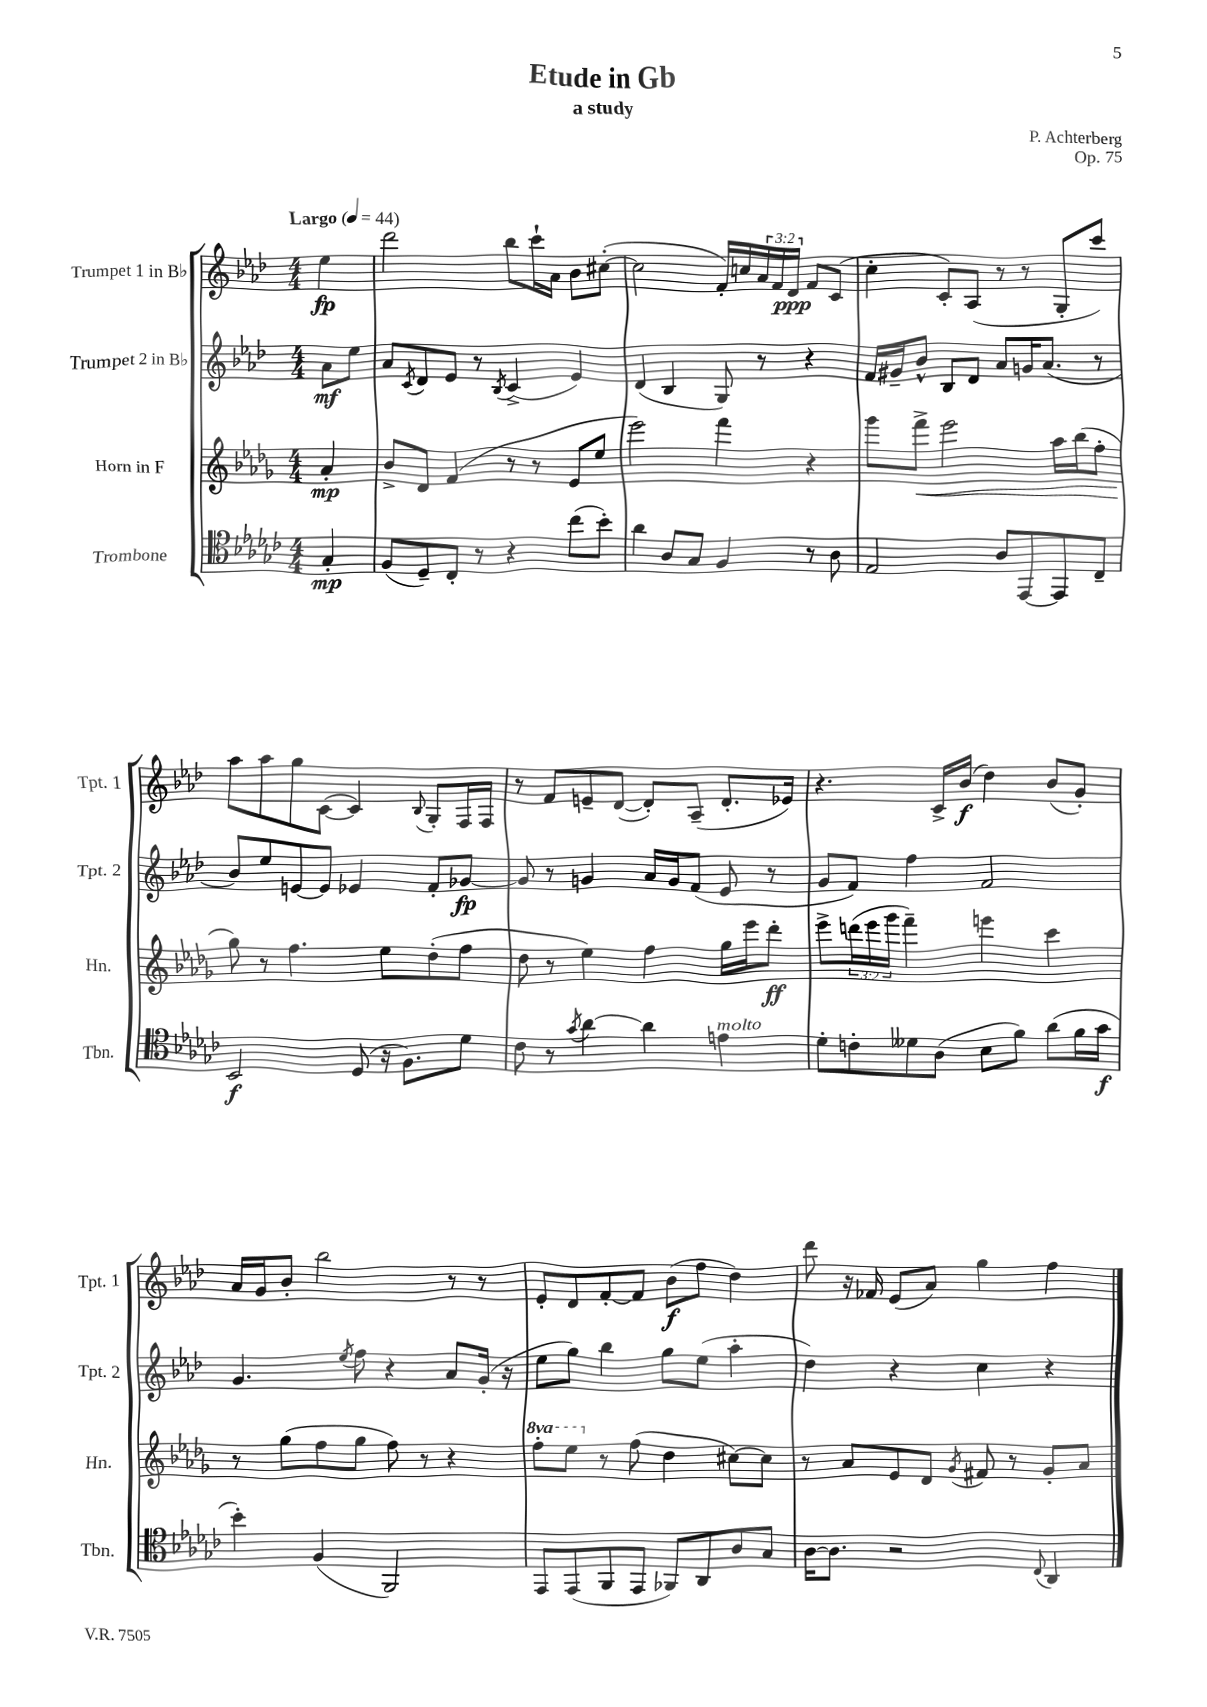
\header { title = "Etude in Gb" composer = "P. Achterberg" subtitle = "a study" opus = "Op. 75" }
<<
\new StaffGroup <<
\new Staff = "s0" \with { instrumentName = "Trumpet 1 in Bb" shortInstrumentName = "Tpt. 1" } {
    \clef treble \key aes \major \numericTimeSignature \time 4/4 \override Staff.TupletNumber.text = #tuplet-number::calc-fraction-text \partial 4 \tempo "Largo" 4 = 44
    ees''4\fp |
    des'''2 bes''8 c'''16-! aes'16 bes'8 cis''8~-.( |
    cis''2 f'16-.) c''16 \tuplet 3/2 { aes'16 f'16 des'16\ppp } f'8 c'8( |
    c''4-. c'8-.) aes8( r8 r8 g8-. c'''8) |
    aes''8 aes''8 g''8 c'8~( c'4) \appoggiatura { bes8 } g8-. f16 f16 |
    r8 f'8 e'8-- des'8~( des'8-.) aes8--( des'8.-. ees'16) |
    r4. c'16-> bes'16\f( des''4) bes'8( g'8-.) |
    aes'16 g'16 bes'8-. bes''2 r8 r8 |
    ees'8-. des'8 f'8~-. f'8 bes'8\f( f''8 des''4) |
    des'''8 r16 fes'16 ees'8( aes'8) g''4 f''4 \bar "|." |
}
\new Staff = "s1" \with { instrumentName = "Trumpet 2 in Bb" shortInstrumentName = "Tpt. 2" } {
    \clef treble \key aes \major \numericTimeSignature \time 4/4 \partial 4
    aes'8\mf ees''8 |
    aes'8 \acciaccatura { c'8 } des'8 ees'8 r8 \acciaccatura { bes8 } c'4->( ees'4) |
    des'4( bes4 g8) r8 r4 |
    f'16 gis'16-- bes'8-^ bes8 des'8 aes'8 g'16 aes'8.( r8 |
    bes'8) ees''8 e'8~ e'8 ees'4 f'8-. ges'8~\fp |
    ges'8 r8 g'4 aes'16 g'16 f'8( ees'8 r8 |
    g'8 f'8) f''4 f'2 |
    g'4. \acciaccatura { ees''8 } f''8 r4 aes'8 g'16-.( r16 |
    ees''8 g''8) bes''4 g''8 ees''8( aes''4-. |
    des''4) r4 c''4 r4 \bar "|." |
}
\new Staff = "s2" \with { instrumentName = "Horn in F" shortInstrumentName = "Hn." } {
    \clef treble \key des \major \numericTimeSignature \time 4/4 \override Staff.TupletNumber.text = #tuplet-number::calc-fraction-text \set Staff.ottavationMarkups = #ottavation-simple-ordinals \partial 4
    aes'4-.\mp |
    bes'8-> des'8 f'4( r8 r8 ees'8 ees''8 |
    ees'''2) f'''4 r4 |
    ges'''8 f'''8->\< ees'''2 aes''16 bes''16( f''8-. |
    ges''8\!) r8 f''4. ees''8 des''8-.( f''8 |
    des''8 r8 ees''4) f''4 ges''16 ees'''16 des'''8-.\ff |
    ees'''8-> \tuplet 3/2 { d'''16( ees'''16 ges'''16 } f'''4--) e'''4 c'''4 |
    r8 ges''8( f''8 ges''8 f''8) r8 r4 |
    \ottava #1 f'''8-. ees'''8 \ottava #0 r8 f''8( des''4 cis''8~) cis''8 |
    r8 aes'8 ees'8 des'8 \acciaccatura { ges'8 } fis'8 r8 ges'8-. aes'8 \bar "|." |
}
\new Staff = "s3" \with { instrumentName = "Trombone" shortInstrumentName = "Tbn." } {
    \clef tenor \key ges \major \numericTimeSignature \time 4/4 \partial 4
    ges4-.\mp |
    f8( des8--) ces8-. r8 r4 ces''8( bes'8-.) |
    aes'4 aes8 ges8 f4 r8 aes8 |
    ees2 aes8 ees,8~ ees,8 ces8-- |
    bes,2\f des8( r16 f8.) des'8 |
    ces'8 r8 \acciaccatura { ges'8 } aes'4~ aes'4 e'4^\markup { \italic "molto" } |
    des'8-. c'8-. deses'8 aes8( bes8 f'8) aes'8( f'16 ges'16\f |
    bes'4-.) f4( f,2) |
    ees,8 ees,8( f,8 ees,8 fes,8) aes,8 aes8 ges8 |
    aes16~ aes8. r2 \appoggiatura { ces8 } aes,4 \bar "|." |
}
>>
>>
\layout { \context { \Score \remove "Bar_number_engraver" } }
